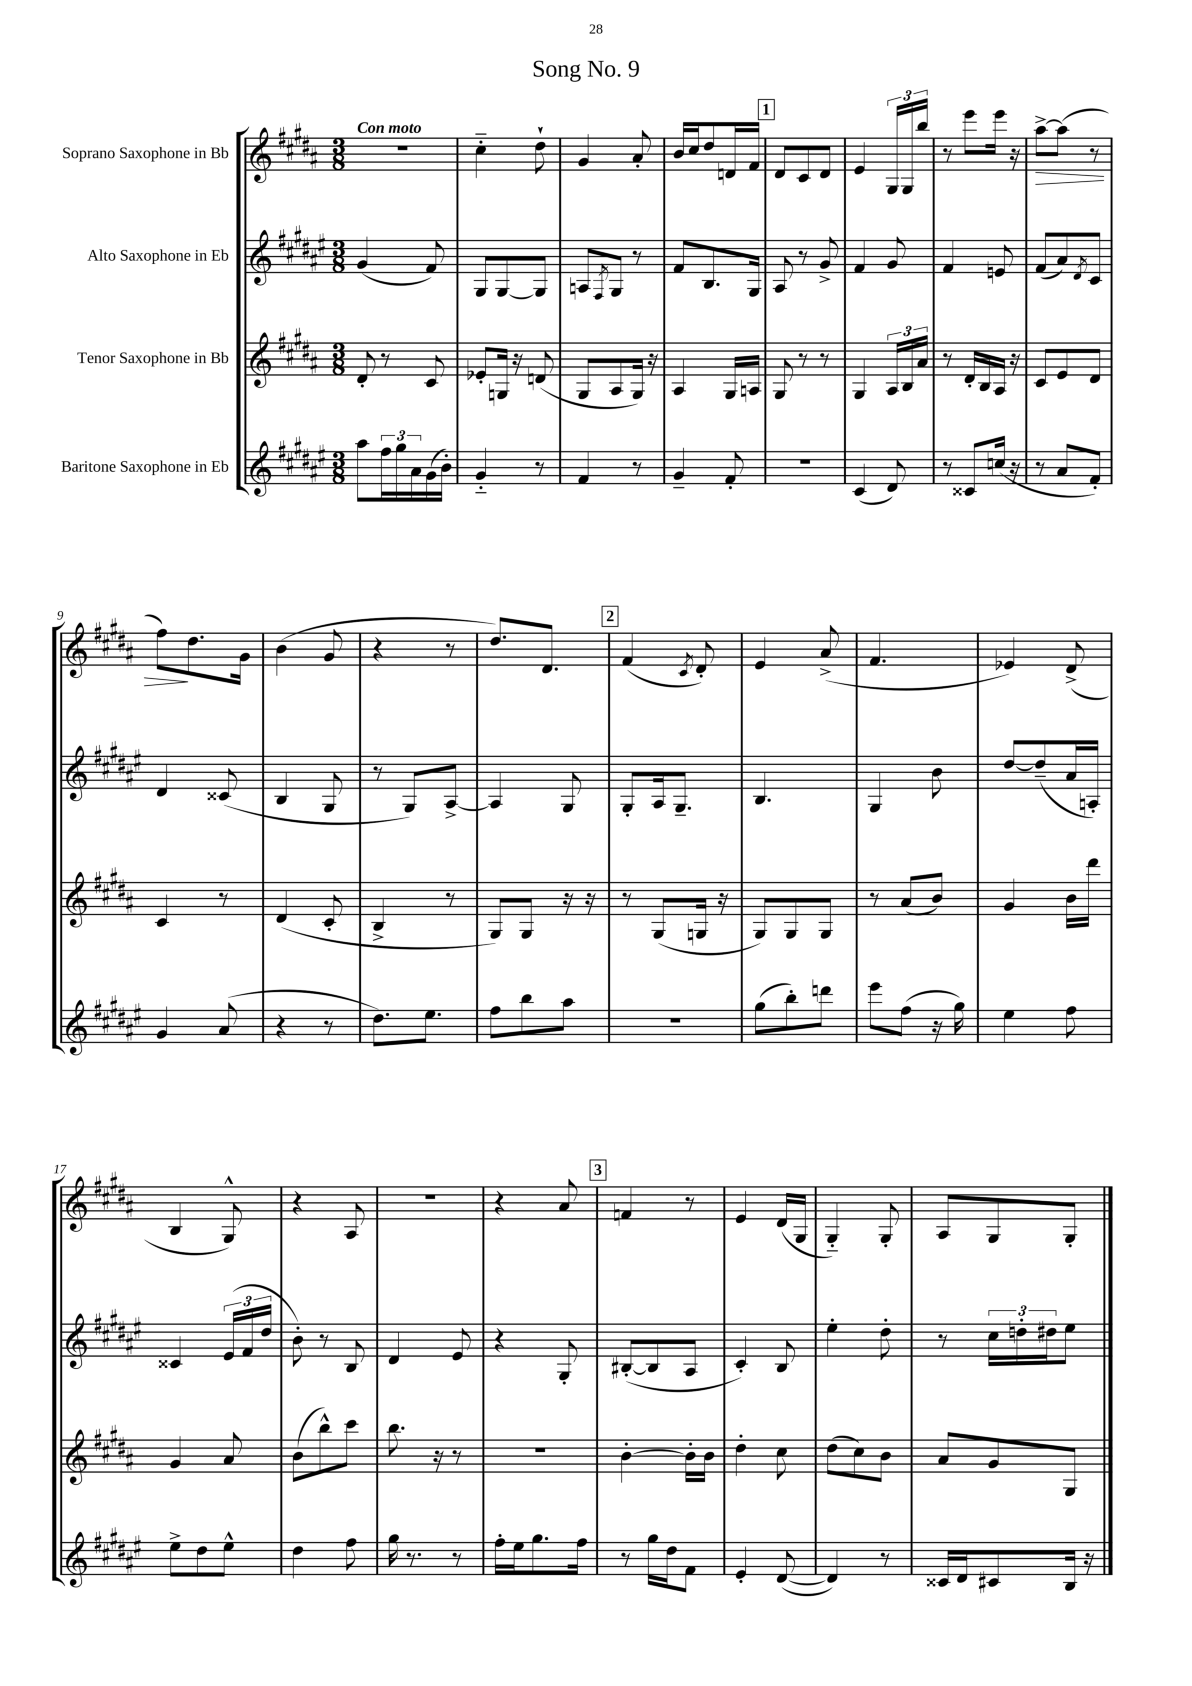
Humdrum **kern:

**kern	**kern	**kern	**kern
*staff4	*staff3	*staff2	*staff1
*clefG2	*clefG2	*clefG2	*clefG2
*k[f#c#g#d#a#e#]	*k[f#c#g#d#a#]	*k[f#c#g#d#a#e#]	*k[f#c#g#d#a#]
*M3/8	*M3/8	*M3/8	*M3/8
8aa#	8d#'	(4g#	4.r
24ff#	8r	.	.
24gg#	.	.	.
24a#	.	.	.
(16g#	8c#	8f#)	.
16b')	.	.	.
=	=	=	=
4g#'~	8e-'	8G#	4cc#'~
.	16G	[8G#	.
.	16r	.	.
8r	(8d	8G#]	8dd#`
=	=	=	=
4f#	8G#	8A	4g#
.	.	8qF#	.
.	8A#	8G#	.
8r	16G#)	8r	8a#'
.	16r	.	.
=	=	=	=
4g#~	4A#	8f#	16b
.	.	.	16cc#
.	.	8.B	8dd#
8f#'	16G#	.	16d
.	16A	16G#	16f#
=	=	=	=
4.r	8G#	8A#	8d#
.	8r	8r	8c#
.	8r	8g#^	8d#
=	=	=	=
(4c#	4G#	4f#	4e
8d#)	24A#	8g#	24G#
.	24B	.	24G#
.	24a#	.	24bb
=	=	=	=
8r	8r	4f#	8r
8c##	16d#'	.	8eee
.	16B	.	.
(16cc	16A#	8e	16eee
16r	16r	.	16r
=	=	=	=
8r	8c#	(8f#	[8aa#^
8a#	8e	8a#)	(8aa#]
.	.	8qd#	.
8f#')	8d#	8c#	8r
=	=	=	=
4g#	4c#	4d#	8ff#)
.	.	.	8.dd#
(8a#	8r	(8c##	.
.	.	.	16g#
=	=	=	=
4r	(4d#	4B	(4b
8r	8c#'	8G#	8g#
=	=	=	=
8.dd#)	4B^	8r	4r
.	.	8G#)	.
8.ee#	.	.	.
.	8r	[8A#^	8r
=	=	=	=
8ff#	8G#)	4A#]	8.dd#)
8bb	8G#	.	.
.	.	.	8.d#
8aa#	16r	8G#	.
.	16r	.	.
=	=	=	=
4.r	8r	8G#'	(4f#
.	(8G#	16A#	.
.	.	8.G#~	.
.	.	.	8qc#
.	16G	.	8d#')
.	16r	.	.
=	=	=	=
(8gg#	8G#)	4.B	4e
8bb')	8G#	.	.
8ddd	8G#	.	(8a#^
=	=	=	=
8eee#	8r	4G#	4.f#
(8ff#	(8a#	.	.
16r	8b)	8b	.
16gg#)	.	.	.
=	=	=	=
4ee#	4g#	[8dd#	4e-)
.	.	(8dd#~]	.
8ff#	16b	16a#	(8d#^
.	16ddd#	16A')	.
=	=	=	=
8ee#^	4g#	4c##	4B
8dd#	.	.	.
8ee#^^	8a#	(24e#	8G#^^)
.	.	24f#	.
.	.	24dd#	.
=	=	=	=
4dd#	(8b	8b')	4r
.	8bb^^)	8r	.
8ff#	8ccc#	8B	8A#
=	=	=	=
16gg#	8.bb	4d#	4.r
8.r	.	.	.
.	16r	.	.
8r	8r	8e#	.
=	=	=	=
16ff#'	4.r	4r	4r
16ee#	.	.	.
8.gg#	.	.	.
.	.	8G#'	8a#
16ff#	.	.	.
=	=	=	=
8r	[4b'	([8B#'	4f
16gg#	.	8B#]	.
16dd#	.	.	.
8f#	16b']	8A#	8r
.	16b	.	.
=	=	=	=
4e#'	4dd#'	4c#')	4e
([8d#	8cc#	8B	(16d#
.	.	.	16G#
=	=	=	=
4d#])	(8dd#	4ee#'	4G#'~)
.	8cc#)	.	.
8r	8b	8dd#'	8G#'
=	=	=	=
16c##	8a#	8r	8A#
16d#	.	.	.
8c#	8g#	24cc#	8G#
.	.	24dd'	.
.	.	24dd#	.
16B	8G#	8ee#	8G#'
16r	.	.	.
==	==	==	==
*-	*-	*-	*-
